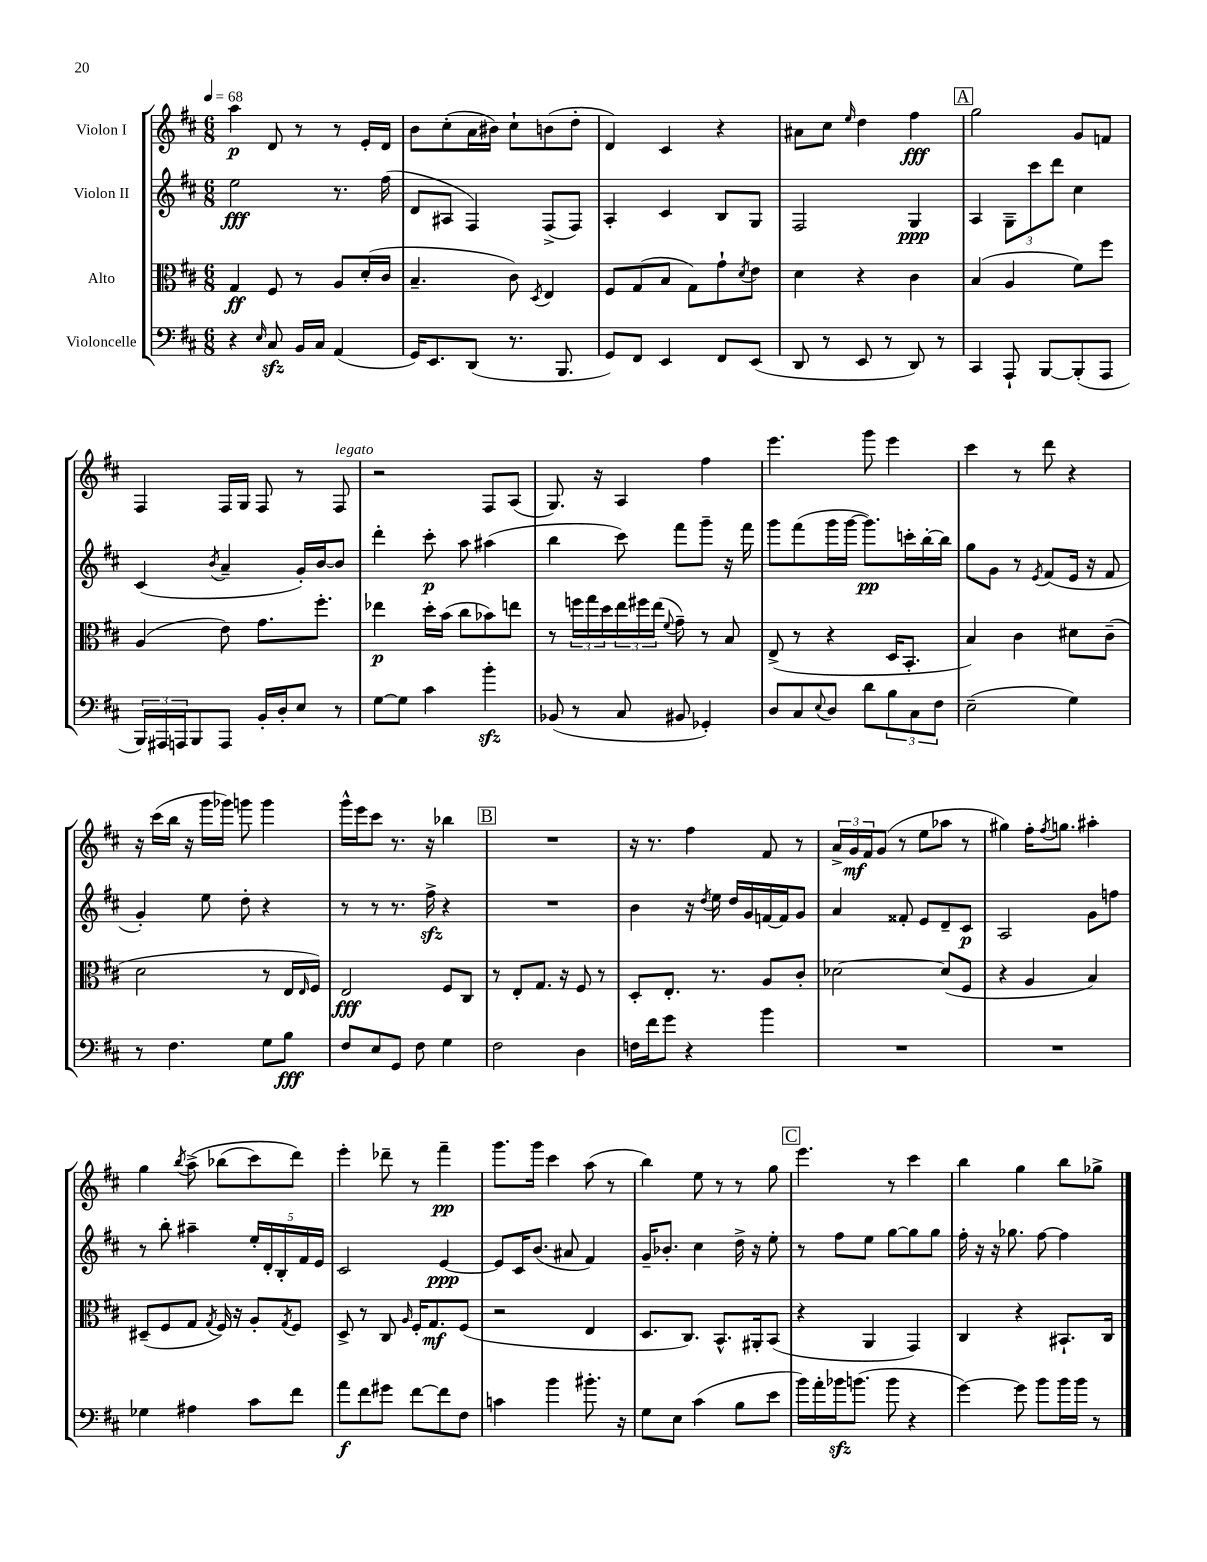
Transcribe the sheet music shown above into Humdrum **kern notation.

**kern	**kern	**kern	**kern
*staff4	*staff3	*staff2	*staff1
*clefF4	*clefC3	*clefG2	*clefG2
*k[f#c#]	*k[f#c#]	*k[f#c#]	*k[f#c#]
*M6/8	*M6/8	*M6/8	*M6/8
*MM68	*MM68	*MM68	*MM68
4r	4G/	2ee\	4aa\
16qqE/	.	.	.
8C#/	8F#/	.	8d/
16BB/LL	8r	.	8r
16C#/JJ	.	.	.
(4AA/	8A/L	8.r	8r
.	(16d'/L	.	16e'/LL
.	16c#/JJ	(16ff#\	16d/JJ
=	=	=	=
16GG/LK)	4.B~/	8d/L	8b\L
8.EE/	.	.	.
.	.	8A#/J	(8cc#'\
(8DD/J	.	4F#/)	16a\L
.	.	.	16b#\JJ)
8.r	8c#\)	.	8cc#`\L
.	8qD/	.	.
.	4E/	(8F#^/L	(8b\
8.BBB/	.	.	.
.	.	8F#/J)	8dd'\J
=	=	=	=
8GG/L)	8F#/L	4A'/	4d/)
8FF#/J	(8G/	.	.
4EE/	8B/J	4c#/	4c#/
.	8G\L)	.	.
8FF#/L	8g`\	8B/L	4r
.	8qd/	.	.
(8EE/J	8e\J	8G/J	.
=	=	=	=
8DD/	4d\	2F#/	8a#\L
8r	.	.	8cc#\J
.	.	.	16qqee/
8EE/	4r	.	4dd\
8r	.	.	.
8DD/)	4c#\	4G/	4ff#\
8r	.	.	.
=	=	=	=
4CC#/	(4B/	4A/	2gg\
8AAA`/	4A/	12G~\L	.
.	.	12ccc#\	.
[8BBB/L	.	.	.
.	.	12ddd\J	.
(8BBB'/]	8f#\L)	4cc#\	8g/L
8AAA/J	8ff#\J	.	8f/J
=	=	=	=
24BBB/LL)	(4A/	(4c#/	4F#/
24AAA#/	.	.	.
24AAA/J	.	.	.
8BBB/	.	.	.
.	.	8qb/	.
8AAA/J	8e\)	4a~/	16F#/LL
.	.	.	16G/JJ
16BB'/LL	8.g\L	.	8F#/
16D'/J	.	.	.
8E/J	.	16g'/LL)	8r
.	8.ff#'\J	[16b/J	.
8r	.	8b/]J	8F#/
=	=	=	=
[8G\L	4ee-\	4ddd'\	2r
8G\]J	.	.	.
4c#\	16dd'\LL	8ccc#'\	.
.	(16b\JJ	.	.
.	8cc#\L	8aa\	.
4b'\	8b-\)	(4aa#\	8F#/L
.	8ee\J	.	(8A/J
=	=	=	=
(8BB-/	8r	4bb\	8.G/)
8r	24ff\LL	.	.
.	24gg\	.	.
.	.	.	16r
.	24dd\	.	.
8C#/	24ee\	8ccc#\)	4A/
.	24ff#\	.	.
.	(24ee\JJ	.	.
.	8qqf#/	.	.
8BB#/	8g~\)	8fff#\L	.
4GG-'/)	8r	8ggg~\J	4ff#\
.	8B/	16r	.
.	.	16fff#\	.
=	=	=	=
8D/L	(8E^/	8ggg\L	4.eee\
8C#/	8r	(8fff#\	.
8qqE/	.	.	.
8D/J	4r	16ggg\L	.
.	.	[16ggg\JJ	.
8d\L	.	8.ggg\]L)	8ggg\
12B\	16D/LK	.	4eee\
.	8.BB'/J	16ccc'\L	.
12C#\	.	.	.
.	.	[16bb'\	.
12F#\J	.	.	.
.	.	16bb\]JJ	.
=	=	=	=
(2E~\	4B/)	8gg\L	4ccc#\
.	.	8g\J	.
.	4c#\	8r	8r
.	.	8qe/	.
.	.	(8f#/L	8ddd\
4G\)	8d#\L	16e/Jk	4r
.	.	16r	.
.	(8c#~\J	8f#/	.
=	=	=	=
8r	2d\	4g'/)	16r
.	.	.	(16ccc#\LL
4.F#\	.	.	16bb\JJ
.	.	.	16r
.	.	8ee\	16ggg\LL
.	.	.	16ggg-\JJ)
.	.	8dd'\	8ggg\
8G\L	8r	4r	4ggg\
8B\J	16E/LL	.	.
.	16qqE/	.	.
.	16F#/JJ)	.	.
=	=	=	=
8F#/L	2E/	8r	16ggg^^\LL
.	.	.	16eee\J
8E/	.	8r	8ccc#\J
8GG/J	.	8.r	8.r
8F#\	.	.	.
.	.	16ff#^\	16r
4G\	8F#/L	4r	4bb-\
.	8C#/J	.	.
=	=	=	=
2F#\	8r	2.r	2.r
.	8E'/L	.	.
.	8.G/J	.	.
.	16r	.	.
4D\	8F#/	.	.
.	8r	.	.
=	=	=	=
16F\LL	8D'/L	4b\	16r
16f#\J	.	.	8.r
8g\J	8.E'/J	.	.
4r	.	16r	4ff#\
.	.	8qdd/	.
.	8.r	16ee\	.
.	.	16dd/LL	.
.	.	16g/	.
4b\	8A/L	[16f/	8f#/
.	.	16f/]J	.
.	8c#'/J	8g/J	8r
=	=	=	=
2.r	[2d-\	4a/	24a^/LL
.	.	.	24g/
.	.	.	24f#/J
.	.	.	(8g/J
.	.	8f##'/	8r
.	.	8e/L	8ee\L
.	(8d-/]L	8d~/	8aa-\J
.	8F#/J	8c#/J	8r
=	=	=	=
2.r	4r	2A/	4gg#\)
.	4A/	.	16ff#'\LK
.	.	.	8qff#/
.	.	.	8.gg\J
.	4B/)	8g\L	4aa#'\
.	.	8ff\J	.
=	=	=	=
4G-\	(8D#~/L	8r	4gg\
.	8F#/	8bb'\	.
.	.	.	8qbb/
4A#\	8G/J	4aa#~\	&(8aa^\
.	8qG/	.	.
.	16F#/)	.	(8bb-\L
.	16r	.	.
8c#\L	8A'/L	20ee'/LL	8ccc#\)
.	.	20d'/	.
.	.	20B'/	.
.	8qG/	.	.
8f#\J	8F#/J	.	8ddd\J&)
.	.	20f#/	.
.	.	20e/JJ	.
=	=	=	=
8a\L	8D^/	2c#/	4eee'\
8f#\	8r	.	.
8g#\J	8C#/	.	8ddd-~\
.	16qqA/	.	.
[8f#\L	16F#'/LK	.	8r
.	8.G/	.	.
8f#\]	.	[4e/	4fff#~\
8F#\J	(8F#/J	.	.
=	=	=	=
4c\	2r	8e/]L	8.ggg\L
.	.	16c#/K	.
.	.	(8.b/J	16ggg\Jk
4b\	.	.	4ccc#\
.	.	8a#/	.
8.b#'\	4E/	4f#/)	(8aa\
.	.	.	8r
16r	.	.	.
=	=	=	=
8G\L	8.D/L	16g~/LK	4bb\)
.	.	8.b-'/J	.
8E\J	.	.	.
.	8.C#/J)	.	.
(4c#\	.	4cc#\	8ee\
.	8.BB^^/L	.	8r
8B\L	.	16dd^\	8r
.	16AA#'/k	16r	.
8e\J	(8BB/J	8ee'\	8gg\
=	=	=	=
16b\LL)	4r	8r	4.eee\
16a'\	.	.	.
16b-\J	.	8ff#\L	.
(8.b\J	.	.	.
.	4AA/	8ee\J	.
8b\	.	[8gg\L	8r
4r	4GG/)	8gg\]	4ccc#\
.	.	8gg\J	.
=	=	=	=
[4g\)	4C#/	16ff#'\	4bb\
.	.	16r	.
.	.	16r	.
.	.	8.gg-\	.
8g\]	4r	.	4gg\
8b\L	.	[8ff#\	.
16b\L	8.BB#`/L	4ff#\]	8bb\L
16b\JJ	.	.	.
8r	.	.	8gg-^\J
.	16C#/Jk	.	.
==	==	==	==
*-	*-	*-	*-
